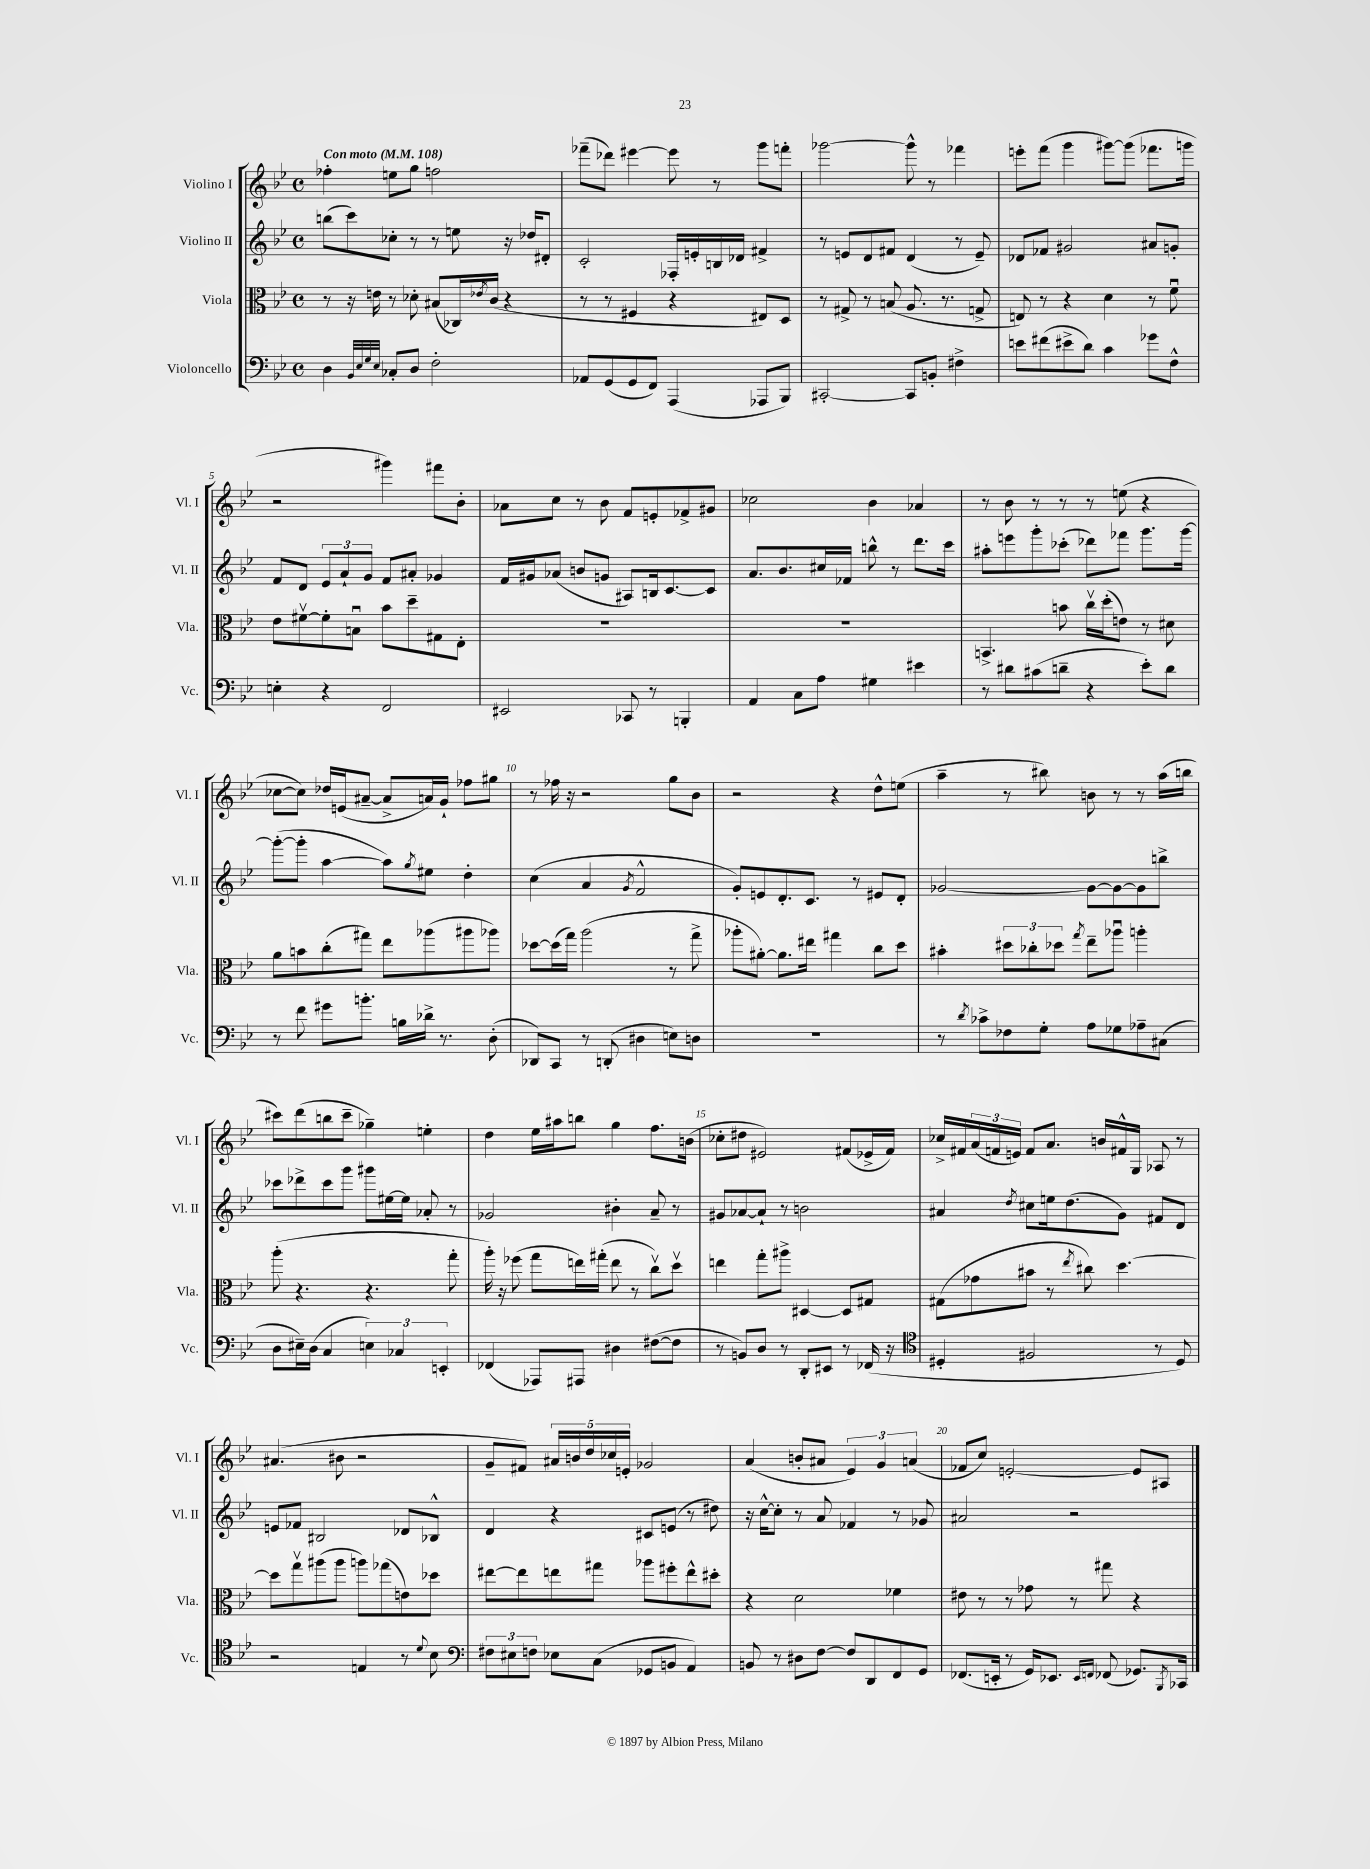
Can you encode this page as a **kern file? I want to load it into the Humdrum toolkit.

**kern	**kern	**kern	**kern
*staff4	*staff3	*staff2	*staff1
*clefF4	*clefC3	*clefG2	*clefG2
*k[b-e-]	*k[b-e-]	*k[b-e-]	*k[b-e-]
*M4/4	*M4/4	*M4/4	*M4/4
*met(c)	*met(c)	*met(c)	*met(c)
*MM108	*MM108	*MM108	*MM108
4D\	8r	(8bb\L	4ff-'\
.	16r	8ccc\)	.
.	16e\	.	.
32qqBB-/LLL	.	.	.
32qqE-/	.	.	.
32qqG/	.	.	.
32qqE-/JJJ	.	.	.
8C-'/L	8r	8cc-'\J	8ee\L
8D/J	8d-'\	8r	8gg\J
2F'\	(8B#/L	8r	2ff\
.	16C-/L)	8ee\	.
.	8qe-/	.	.
.	(16c/JJ	.	.
.	4r	16r	.
.	.	16dd-/LK	.
.	.	8d#'/J	.
=	=	=	=
8AA-/L	8r	2c'/	(8fff-~\L
(8GG/	8r	.	8ddd-\J)
8GG/	4F#/	.	[4eee#\
8FF/J)	.	.	.
(4AAA/	4r	16F-'/LL	8eee#\]
.	.	16e'/	.
.	.	16B/	8r
.	.	16d-/JJ	.
8AAA-/L	8E#/L)	4f#^/	8ggg\L
8BBB-/J)	8D/J	.	8fff'\J
=	=	=	=
[2CC#'/	8r	8r	[2ggg-\
.	8G#^/	8e/L	.
.	8r	8d/	.
.	(8B/	8f#/J	.
8CC#/]L	8.A/	(4d/	8ggg-^^\]
8BB'/J	.	.	8r
.	8.r	.	.
4F#^\	.	8r	4fff-\
.	8G^/	8e~/)	.
=	=	=	=
8e\L	8E/)	8d-/L	8eee'\L
(8f#\	8r	8f-/J	(8fff\J
8e#^\	4r	2g#/	4ggg\
8d\J)	.	.	.
4c\	4d\	.	[8ggg#\L)
.	.	.	(8ggg#\]J
8g-\L	8r	8a#/L	8.fff-\L
8F^^\J	8fu\	8g'/J	.
.	.	.	16ggg\Jk
=	=	=	=
4E'\	8e-\L	8f/L	2r
.	[8f#v\	8d/J	.
4r	8f#'\]	12e-/L	.
.	.	12a`/	.
.	8Bu\J	.	.
.	.	12g/J	.
2FF/	8b-\L	8f/L	4ggg#\)
.	8dd~\	8a#'/J	.
.	8G#\	4g-/	8fff#\L
.	8E-'\J	.	8b-'\J
=	=	=	=
2EE#/	1r	16f/LL	8a-\L
.	.	16g#/J	.
.	.	(8a-/J	8cc\J
.	.	8b/L	8r
.	.	8g/J	8b-\
8CC-/	.	8A#/L)	8f/L
8r	.	16B/k	8e'/
.	.	[8.c/	.
4BBB'/	.	.	8f-^/
.	.	8c/]J	8g#/J
=	=	=	=
4AA/	1r	8.a/L	2cc-\
.	.	8.b-/	.
8C\L	.	.	.
8A\J	.	16cc#/L	.
.	.	16f-/JJ	.
4G#\	.	8bb^^\	4b-\
.	.	8r	.
4e#\	.	8.ddd\L	4a-/
.	.	16ccc\Jk	.
=	=	=	=
8r	4.BB^/	8aa#'\L	8r
8d#\L	.	8eee\	8b-\
(8c#\	.	8ggg'\	8r
8d~\J	8b\	(8ccc-'\J	8r
4r	16ccv\LL	8ddd-\L)	8r
.	(16dd'\J	.	.
.	8e\J)	8fff-\J	(8ee\
8e-'\L)	8r	8.ggg\L	4r
8d\J	8d#\	.	.
.	.	[16ggg\Jk	.
=	=	=	=
8r	8a\L	(8ggg'\_L	[8cc-\L
8f\	8b\	8ggg'\]J	8cc-\]J)
8g#\L	(8cc'\	[4aa\	16dd-/LL
.	.	.	(16e/J
8.b'\J	8gg#\J)	.	[8a#~/J
.	8ee-\L	8aa\]L)	8a#^/]L
16B\LL	.	.	.
.	.	8qgg/	.
16d-^\JJ	(8aa-\	8ee#\J	16a/L)
8.r	.	.	16g`/JJ
.	8aa#\	4dd'\	8ff-\L
(8D'\	8aa-\J)	.	8gg#\J
=	=	=	=
8DD-/L)	[8dd-\L	(4cc\	8r
8CC/J	(16dd-\]L	.	16ff-\
.	16gg\JJ)	.	16r
8r	(2aa\	4a/	2r
(8DD'/	.	.	.
.	.	8qg/	.
4D#\	.	2f^^/	.
8E\L)	8r	.	8gg\L
8D\J	8gg^\	.	8b-\J
=	=	=	=
1r	8aa-'\L	8g'/L)	2r
.	[8a#'\J)	8e/	.
.	8.a#\]L	8.d'/	.
.	16ee#\Jk	8.c/J	.
.	4gg#\	.	4r
.	.	8r	.
.	8cc\L	8e#/L	8dd^^\L
.	8dd\J	8d'/J	(8ee\J
=	=	=	=
8r	4b#'\	[2g-/	4aa~\
8qd/	.	.	.
8c-^\L	.	.	.
8F-\	12dd#\L	.	8r
.	12cc-'\	.	.
8G'\J	.	.	8bb#\)
.	12dd-\J	.	.
.	8qgg/	.	.
8A\L	8ee-~\L	8g-\_L	8b\
8G-\	8aa-u\J	8g-\_	8r
8A-~\	4aa'\	8g-\]	8r
(8C#\J	.	8bb^\J	(16aa\LL
.	.	.	16bb\JJ
=	=	=	=
8D\L	(8aa'\	8ccc-\L	8ccc#\L)
16E#~\L)	4.r	8ddd-^\	(8ddd\
(16D\JJ	.	.	.
4C/	.	8ccc-\	8bb\
.	.	8ggg\J	8ccc#~\J
6E\)	4.r	8ggg#\L	4gg-~\)
.	.	[16ee#\L	.
6C-/	.	.	.
.	.	16ee#\]JJ	.
.	.	8a-'/	4ee'\
6EE'/	.	.	.
.	8gg'\	8r	.
=	=	=	=
(4FF-/	16aa'\)	2g-/	4dd\
.	16r	.	.
.	(8ff-\	.	.
8AAA-/L)	8gg\L	.	16ee-\LL
.	.	.	16aa#\J
8AAA#/J	16ee\L)	.	8bb\J
.	(16gg#'\JJ	.	.
4D#\	8ee\	4b#'\	4gg\
.	8r	.	.
([8F#\L	8ccv\L)	8a~/	8.ff\L
8F#\]J	8ddv\J	8r	.
.	.	.	(16b\Jk
=	=	=	=
8r	4ee\	8g#/L	8cc-'\L
8BB/L)	.	[8a-/	8dd#\J
8D/J	8gg'\L	8a-`/]J	2e#/)
8r	8aa#^\J	8r	.
8DD'/L	[4D#/	2b\	.
8EE#/J	.	.	.
8r	8D#/]L	.	(8f#/L
(16FF-/	8G#/J	.	16e-^/L
16r	.	.	16f#/JJ)
=	=	=	=
*clefC4	*	*	*
4D#'/	(8G#\L	4a#/	16cc-^/LL
.	.	.	16f#/
.	8g-\	.	(24a/
.	.	.	24f/
.	.	.	24e/JJ)
.	.	8qdd/	.
2F#/	8b#\J	8cc#\L	8f/L
.	8r	16ee\k	8.a/J
.	.	(8.dd\	.
.	8qee-/	.	.
.	8cc#\)	.	.
.	.	.	16b/LL
.	[4.dd\	8g\J)	16f#^^/
.	.	.	16G/JJ
8r	.	8f#/L	8A-/
8D#/)	.	8d/J	8r
=	=	=	=
2r	8dd\]L	8e/L	(4.a#/
.	8ggv\	8f-/J	.
.	(8aa#\	2B#/	.
.	8aa#\J	.	8b#\
4E/	8aa\L)	.	2r
.	(8gg-\	.	.
8r	8e\)	8d-/L	.
8qqd/	.	.	.
8B-\	8dd-\J	8B-^^/J	.
=	=	=	=
*clefF4	*	*	*
12F#\L	[8ee#\L	4d/	8g~/L
12E#\	.	.	.
.	8ee#\]	.	8f#/J)
12F\J	.	.	.
8E-\L	8ee\	4r	20a#/LL
.	.	.	20b/
.	.	.	20dd/
(8C\J	8gg#\J	.	.
.	.	.	20cc-/
.	.	.	20e'/JJ
8GG-/L	8aa-\L	8c#/L	2g-/
8BB/J	8ff#'\	(8e/J	.
4AA/)	8ee^^\	8r	.
.	8dd#'\J	8dd#\)	.
=	=	=	=
8BB/	4r	16r	(4a/
.	.	[16cc^^\LK	.
8r	.	8cc'\]J	.
8D#\L	2d\	8r	8b'/L
[8F\J	.	8a/	8a#/J
8F/]L	.	4f-/	6e-/)
8DD/	.	.	.
.	.	.	6g/
8FF/	4f-\	8r	.
.	.	.	(6a/
8GG/J	.	8g-/	.
=	=	=	=
(8.FF-/L	8e#\	2a#/	8f-/L
.	8r	.	8cc/J)
16EE'/Jk	.	.	.
8r	8r	.	[2e'/
16GG/LK)	8g-\	.	.
8.EE-/J	.	.	.
.	8r	2r	.
16qqEE-/LL	.	.	.
16qqFF/JJ	.	.	.
(8FF-/	8gg#\	.	.
8.GG-/L)	4r	.	8e/]L
.	.	.	8A#/J
8qBBB-/	.	.	.
16CC-/Jk	.	.	.
==	==	==	==
*-	*-	*-	*-
